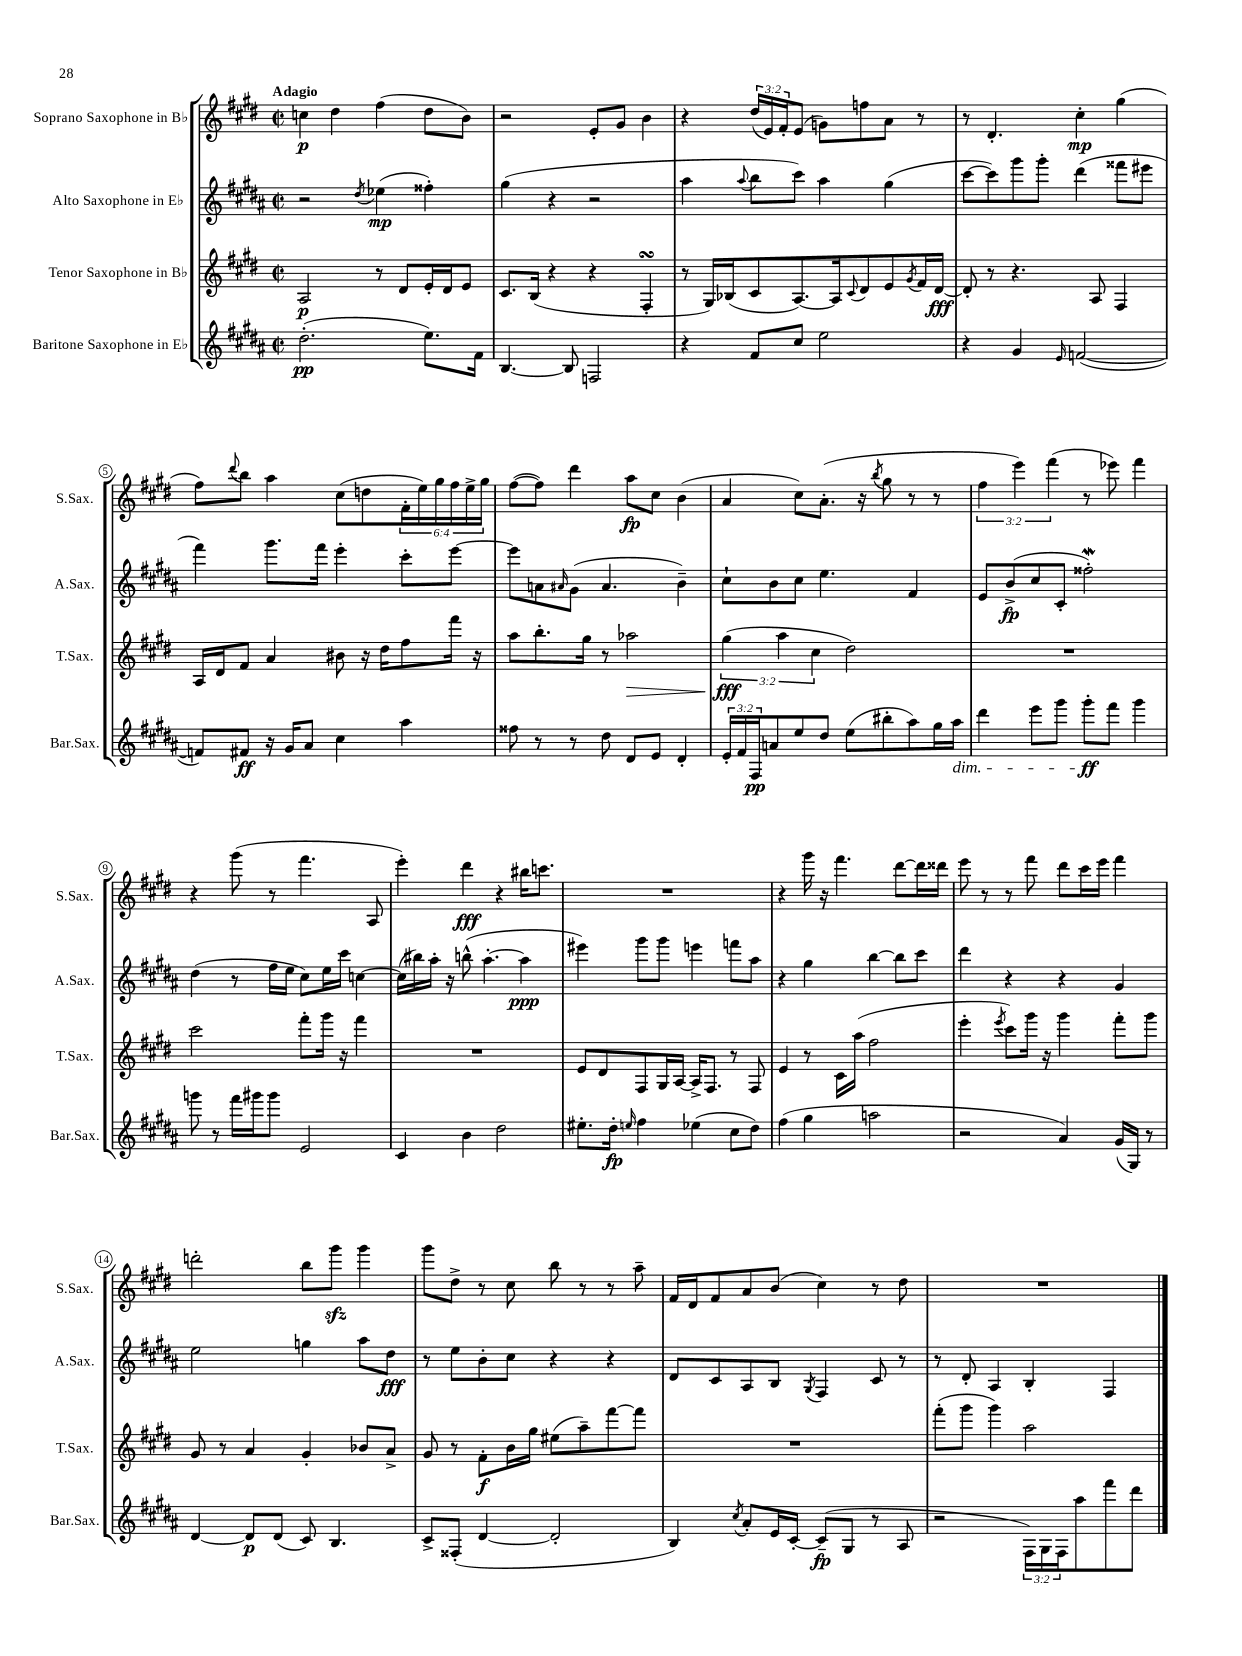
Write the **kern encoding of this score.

**kern	**kern	**kern	**kern
*staff4	*staff3	*staff2	*staff1
*clefG2	*clefG2	*clefG2	*clefG2
*k[f#c#g#d#a#]	*k[f#c#g#d#]	*k[f#c#g#d#a#]	*k[f#c#g#d#]
*M2/2	*M2/2	*M2/2	*M2/2
*met(c|)	*met(c|)	*met(c|)	*met(c|)
(2.dd#'	2A	2r	4cc
.	.	.	4dd#
.	.	8qdd#	.
.	8r	(4ee-	(4ff#
.	8d#	.	.
8.ee)	16e'	4ff##')	8dd#
.	16d#	.	.
.	8e	.	8b)
16f#	.	.	.
=	=	=	=
[4.B	8.c#	(4gg#	2r
.	(16B	.	.
.	4r	4r	.
8B]	.	.	.
2F	4r	2r	8e'
.	.	.	8g#
.	4F#'	.	4b
=	=	=	=
4r	8r	4aa#	4r
.	16G#)	.	.
.	(16B-	.	.
.	.	8qqaa#	.
8f#	8c#	8bb	(24dd#
.	.	.	24e)
.	.	.	24f#'
8cc#	[8.A)	8ccc#)	(8e
2ee	.	4aa#	8g)
.	16A]	.	.
.	8qqc#	.	.
.	8d#	.	8ff
.	8e	(4gg#	8a
.	8qg#	.	.
.	16f#	.	8r
.	[16d#	.	.
=	=	=	=
4r	8d#']	[8ccc#	8r
.	8r	8ccc#])	4.d#'
4g#	4.r	8ggg#	.
.	.	8ggg#'	.
16qqe	.	.	.
([2f	.	(4ddd#	4cc#'
.	8A	.	.
.	4F#	8fff##	(4gg#
.	.	8eee#	.
=	=	=	=
8f])	16A	4fff#)	8ff#)
.	16d#	.	.
.	.	.	8qqddd#
8f#	8f#	.	8bb
16r	4a	8.ggg#	4aa
16g#	.	.	.
8a#	.	.	.
.	.	16fff#	.
4cc#	8b#	4eee'	(8cc#
.	16r	.	8dd
.	16dd#	.	.
4aa#	8ff#	8ccc#'	24f#'
.	.	.	24ee)
.	.	.	24gg#
.	16fff#	[8eee	24ff#
.	.	.	24ee^
.	16r	.	.
.	.	.	24gg#
=	=	=	=
8ff##	8aa	8eee]	([8ff#
8r	8.bb'	8a	8ff#])
.	.	16qqa#	.
8r	.	(8g#	4ddd#
.	16gg#	.	.
8dd#	8r	4.a#	.
8d#	2aa-	.	8aa
8e	.	.	8cc#
4d#'	.	4b~)	(4b
=	=	=	=
24e'	(6gg#	8cc#`	4a
24f#	.	.	.
24F#	.	.	.
8a	.	8b	.
.	6aa	.	.
8ee	.	8cc#	8cc#)
.	6cc#	.	.
8dd#	.	4.ee	(8.a'
(8ee	2dd#)	.	.
.	.	.	16r
.	.	.	8qbb
8bb#'	.	.	8gg#
8aa#)	.	4f#	8r
16gg#	.	.	8r
16aa#	.	.	.
=	=	=	=
4ddd#	1r	8e	6ff#
.	.	(8b^	.
.	.	.	6eee)
8eee	.	8cc#	.
.	.	.	(6fff#
8ggg#	.	8c#'	.
8ggg#'	.	2ff##')	8r
8fff#	.	.	8eee-)
4ggg#	.	.	4fff#
=	=	=	=
8ggg	2ccc#	(4dd#	4r
8r	.	.	.
16fff#	.	8r	(8ggg#
16ggg#	.	.	.
8ggg#	.	16ff#	8r
.	.	16ee	.
2e	8fff#'	8cc#)	4.fff#
.	16ggg#	16ee	.
.	16r	16ccc#	.
.	4fff#	[4cc	.
.	.	.	8A
=	=	=	=
4c#	1r	(16cc]	4eee')
.	.	16bb#)	.
.	.	16aa#'	.
.	.	16r	.
4b	.	(8bb^^	4ddd#
.	.	[4.aa#'	.
2dd#	.	.	4r
.	.	4aa#]	16bb#
.	.	.	8.ccc
=	=	=	=
8.ee#'	8e	4eee#)	1r
.	8d#	.	.
16dd#'	.	.	.
16qqee	.	.	.
4ff#	8F#	8ggg#	.
.	16G#	8ggg#	.
.	[16A	.	.
(4ee-	16A^]	4eee	.
.	8.F#	.	.
8cc#	8r	8fff	.
8dd#)	8F#	8aa#	.
=	=	=	=
(4ff#	4e	4r	4r
4gg#	8r	4gg#	16ggg#
.	.	.	16r
.	16c#	.	4.fff#
.	(16aa	.	.
2aa	2ff#	[4bb	.
.	.	8bb]	[8ddd#
.	.	8ccc#	16ddd#]
.	.	.	16ddd##
=	=	=	=
2r	4eee'	4ddd#	8eee
.	.	.	8r
.	8qeee	.	.
.	8ccc#)	4r	8r
.	16ggg#	.	8fff#
.	16r	.	.
4a#)	4ggg#	4r	8ddd#
.	.	.	16ccc#
.	.	.	16eee
(16g#	8fff#'	4g#	4fff#
16G#)	.	.	.
8r	8ggg#	.	.
=	=	=	=
[4d#	8g#	2ee	2ddd'
.	8r	.	.
8d#]	4a	.	.
(8d#	.	.	.
8c#)	4g#'	4gg	8bb
4.B	.	.	8ggg#
.	8b-	8aa#	4ggg#
.	8a^	8dd#	.
=	=	=	=
8c#^	8g#	8r	8ggg#
(8F##'	8r	8ee	8dd#^
[4d#	8f#'	8b'	8r
.	16b	8cc#	8cc#
.	16gg#	.	.
2d#']	(8ee#	4r	8bb
.	8aa~)	.	8r
.	[8fff#	4r	8r
.	8fff#]	.	8aa~
=	=	=	=
4B)	1r	8d#	16f#
.	.	.	16d#
.	.	8c#	8f#
8qcc#	.	.	.
8a#'	.	8A#	8a
16e	.	8B	(8b
[16c#'	.	.	.
.	.	8qG#	.
(8c#~]	.	4F#	4cc#)
8G#	.	.	.
8r	.	8c#	8r
8A#	.	8r	8dd#
=	=	=	=
2r	(8fff#'	8r	1r
.	8ggg#	8d#'	.
.	4ggg#)	4A#	.
24F#)	2aa	4B'	.
24G#	.	.	.
24F#	.	.	.
8aa#	.	.	.
8fff#	.	4F#	.
8ddd#	.	.	.
==	==	==	==
*-	*-	*-	*-
